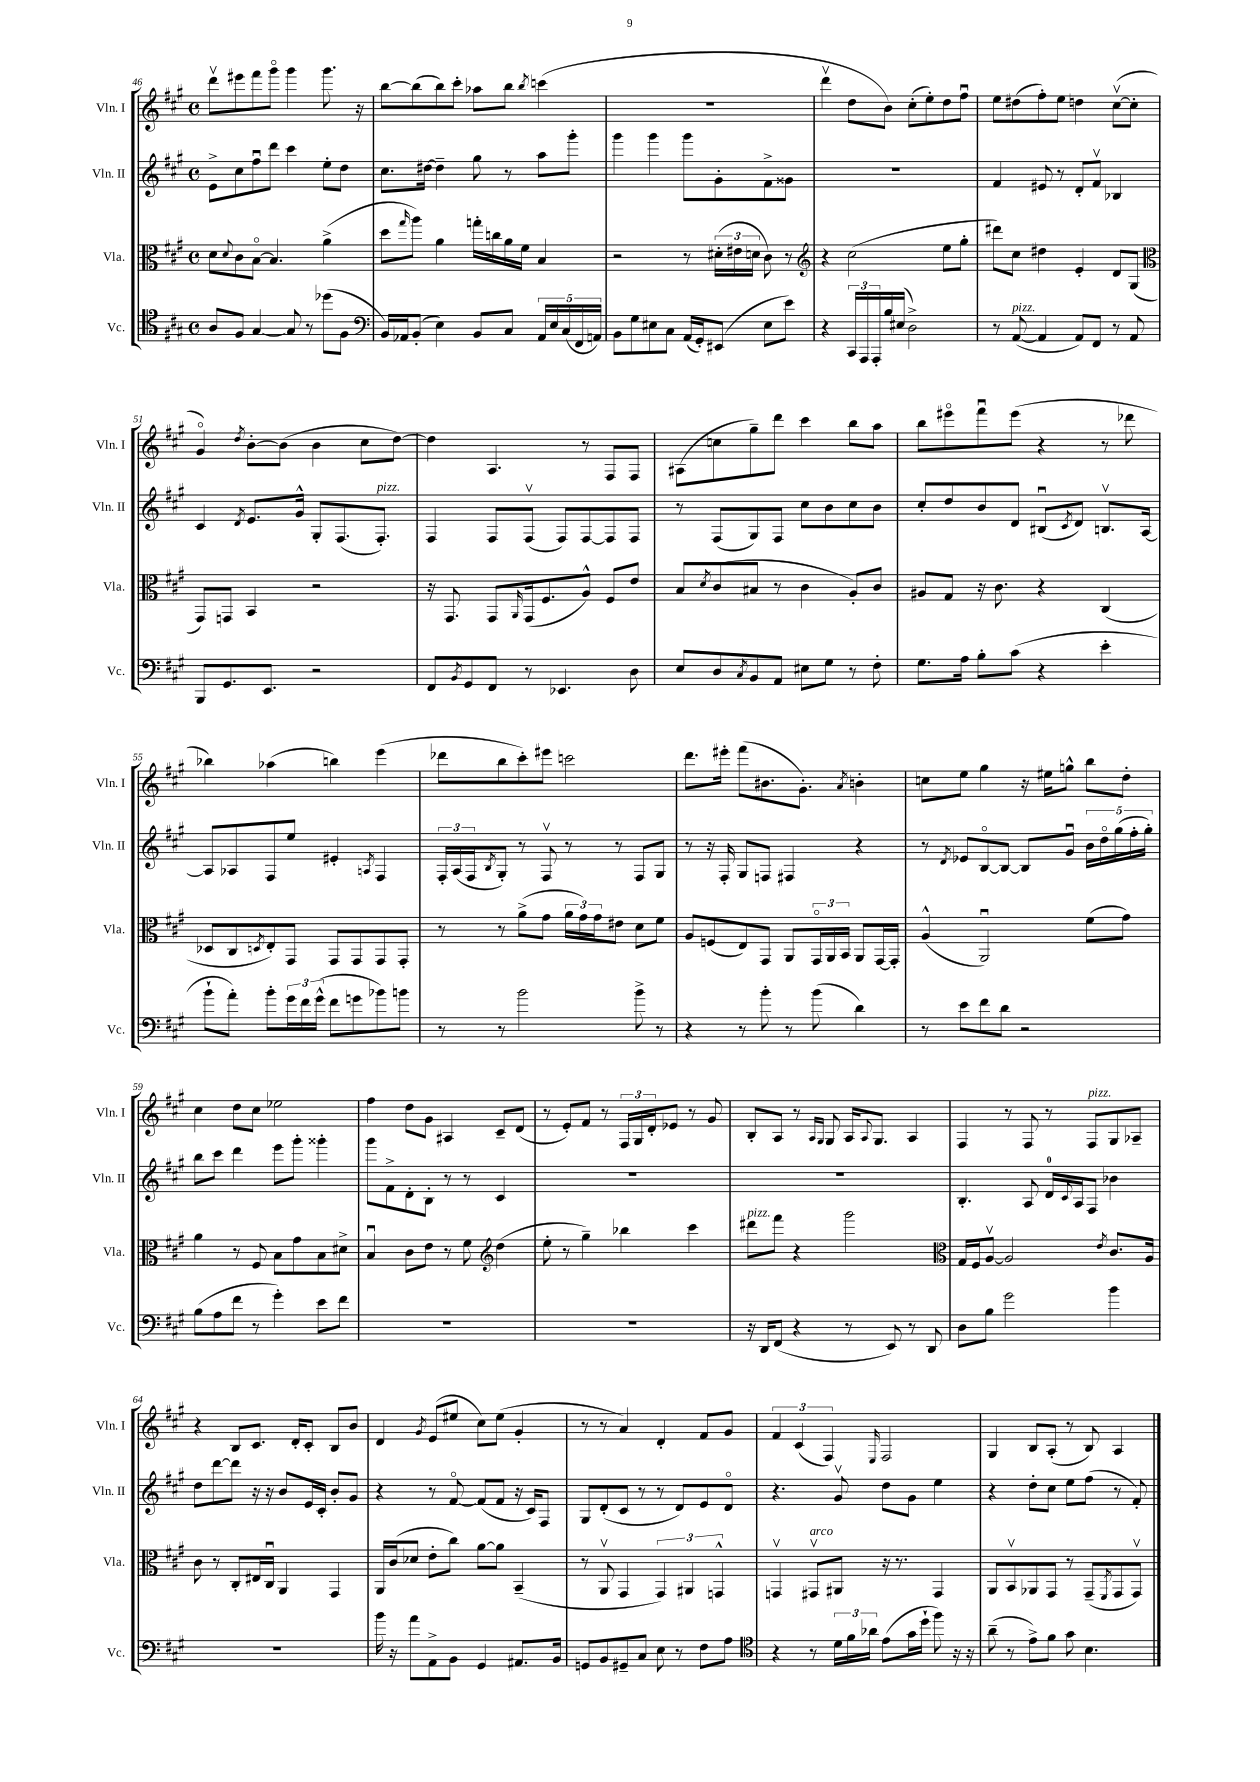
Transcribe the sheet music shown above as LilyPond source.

<<
\new StaffGroup <<
\new Staff = "s0" \with { instrumentName = "Vln. I" shortInstrumentName = "Vln. I" } {
    \clef treble \key a \major \defaultTimeSignature \time 4/4
    d'''8\upbow eis'''8 fis'''8 gis'''8\flageolet gis'''4 gis'''8. r16 |
    b''8~ b''8( b''8) cis'''8-. aes''8 b''8 \acciaccatura { b''8 } c'''4( |
    R1 |
    d'''4\upbow d''8 b'8) cis''8-.( e''8-.) d''8 fis''8\downbow |
    e''8 dis''8( fis''8-.) e''8 d''4 cis''8~\upbow( cis''8-. |
    gis'4\flageolet) \acciaccatura { d''8 } b'8~-. b'8( b'4 cis''8 d''8~) |
    d''4 a4. r8 fis8 fis8 |
    ais8( c''8 gis''8--) d'''8 cis'''4 b''8 a''8 |
    b''8 eis'''8\flageolet fis'''8\downbow eis'''8( r4 r8 des'''8 |
    bes''4) aes''4( b''4) e'''4( |
    des'''8 b''8 cis'''8-.) eis'''8 c'''2 |
    d'''8. eis'''16-. fis'''8( bis'8. gis'8.-.) \acciaccatura { a'8 } b'4-. |
    c''8 e''8 gis''4 r16 eis''16 g''8-^ b''8 d''8-. |
    cis''4 d''8 cis''8 ees''2 |
    fis''4 d''8 gis'8 ais4 cis'8-- d'8( |
    r8 e'8-.) fis'8 r8 \tuplet 3/2 { fis16 gis16 d'16-. } ees'8 r8 gis'8 |
    b8-. a8 r8 \grace { a16 gis16 } gis8 a16 \appoggiatura { a8 } gis8. a4 |
    fis4 r8 fis8 r8 fis8^\markup { \italic "pizz." } gis8 aes8-- |
    r4 b8 cis'8. d'16-. cis'8-. b8 b'8 |
    d'4 \acciaccatura { gis'8 } e'8( eis''8 cis''8) eis''8( gis'4-. |
    r8 r8 a'4) d'4-. fis'8 gis'8 |
    \tuplet 3/2 { fis'4 cis'4( fis4) } \grace { e16 } fis2 |
    gis4 b8 a8-.( r8 b8) a4 \bar "|." |
}
\new Staff = "s1" \with { instrumentName = "Vln. II" shortInstrumentName = "Vln. II" } {
    \clef treble \key a \major \defaultTimeSignature \time 4/4
    e'8-> cis''8 fis''8\downbow d'''8 cis'''4 e''8-. d''8 |
    cis''8. dis''16~ dis''4-- gis''8 r8 a''8 gis'''8-. |
    gis'''4 gis'''4 gis'''8 gis'8-. fis'8-> gisis'8 |
    R1 |
    fis'4 eis'8 r8 d'8-. fis'8\upbow bes4 |
    cis'4 \acciaccatura { d'8 } e'8. gis'16-^ gis8-. fis8.( fis8.-.^\markup { \italic "pizz." }) |
    fis4 fis8 fis8\upbow( fis8) fis8~ fis8 fis8 |
    r8 fis8( gis8) fis8 cis''8 b'8 cis''8 b'8 |
    cis''8-. d''8 b'8 d'8 bis8\downbow( \acciaccatura { cis'8 } d'8) b8.\upbow a16~ |
    a8 aes8 fis8 e''8 eis'4-. \acciaccatura { a8 } fis4 |
    \tuplet 3/2 { fis16-. a16( fis16 } \acciaccatura { b8 } gis8-.) r8 fis8\upbow r8 r8 fis8 gis8 |
    r8 r16 fis16-. gis8 f8 fis4 r4 |
    r8 \acciaccatura { d'8 } ees'8 b8~\flageolet b8~ b8 gis'8\downbow \tuplet 5/4 { b'16 d''16\flageolet gis''16( fis''16-. gis''16-.) } |
    b''8 cis'''8 d'''4 e'''8 gis'''8-. gisis'''4-. |
    gis'''8 fis'8-> d'8-. b8-. r8 r8 cis'4 |
    R1 |
    R1 |
    b4.-. a8 d'16-0 \appoggiatura { cis'8 } a16 fis8 bes'4 |
    d''8 d'''8~ d'''8 r16 r16 b'8 e'16 cis'16-. b'8-. gis'8 |
    r4 r8 fis'8~\flageolet fis'8( fis'8 r16 cis'16) fis8 |
    gis8 d'8-.( cis'8 r8 r8 d'8) e'8 d'8\flageolet |
    r4. gis'8\upbow d''8 gis'8 e''4 |
    r4 d''8-. cis''8 e''8 fis''8( r8 fis'8-.) \bar "|." |
}
\new Staff = "s2" \with { instrumentName = "Vla." shortInstrumentName = "Vla." } {
    \clef alto \key a \major \defaultTimeSignature \time 4/4
    d'8 \appoggiatura { d'8 } cis'8 b8~\flageolet b4. a'4->( |
    d''8 \grace { gis''16 } a''8) a'4 g''16-. c''16 a'16 fis'16 b4 |
    r2 r8 \tuplet 3/2 { dis'16-.( eis'16 d'16 } cis'8) r8 |
    \clef treble r4 cis''2( e''8 gis''8-. |
    dis'''8) cis''8 dis''4 e'4-. d'8 gis8( |
    \clef alto gis,8) g,8 b,4 r2 |
    r16 gis,8. gis,8 \grace { a,16 } gis,16( fis8. a8-^) fis8 e'8 |
    b8 \acciaccatura { d'8 } cis'8( bis8 r8 cis'4 a8-.) cis'8 |
    ais8 gis8 r16 cis'8. r4 cis4( |
    des8 cis8 \acciaccatura { d8 } e8-.) gis,8 gis,8 gis,8 gis,8 gis,8-. |
    r8 r8 a'8->( gis'8 \tuplet 3/2 { a'16 gis'16) gis'16 } eis'8 d'8 fis'8 |
    a8 f8( e8) gis,8 a,8 \tuplet 3/2 { gis,16\flageolet a,16 b,16 } a,8 gis,16~ gis,16-. |
    a4-^( a,2\downbow) fis'8( gis'8) |
    a'4 r8 fis8 b8 gis'8 b8 dis'8-> |
    b4\downbow cis'8 e'8 r8 fis'8 \clef treble d''4( |
    e''8-. r8 gis''4--) bes''4 cis'''4 |
    dis'''8^\markup { \italic "pizz." } fis'''8 r4 gis'''2 |
    \clef alto gis16 fis16 a8~\upbow a2 \acciaccatura { e'8 } cis'8. a16 |
    cis'8 r8 cis8-. eis16 cis16\downbow a,4 gis,4 |
    a,16 cis'16( des'8 e'8-. cis''8) a'8~ a'8 b,4--( |
    r8 a,8\upbow gis,4 \tuplet 3/2 { gis,4) ais,4 g,4-^ } |
    g,4\upbow gis,8\upbow^\markup { \italic "arco" } ais,8 r16 r8. gis,4 |
    a,8 b,8\upbow aes,8 gis,8 r8 gis,8--( \acciaccatura { fis,8 } gis,8 gis,8\upbow) \bar "|." |
}
\new Staff = "s3" \with { instrumentName = "Vc." shortInstrumentName = "Vc." } {
    \clef tenor \key a \major \defaultTimeSignature \time 4/4
    a8 fis8 gis4~ gis8 r8 des''8( fis8 |
    \clef bass b,16) aes,16 b,8-.( e4) b,8 cis8 \tuplet 5/4 { aes,16 e16 cis16( fis,16 a,16) } |
    b,8 gis8 eis8 cis8 a,16( gis,16-.) eis,8( eis8 e'8) |
    r4 \tuplet 3/2 { cis,16 a,,16 a,,16-. } b16 eis16( d2->) |
    r8 a,8~^\markup { \italic "pizz." }( a,4 a,8) fis,8 r8 a,8 |
    b,,8 gis,8. e,8. r2 |
    fis,8 \acciaccatura { b,8 } gis,8 fis,8 r8 ees,4. d8 |
    e8 d8 \acciaccatura { cis8 } b,8 a,8 eis8 gis8 r8 fis8-. |
    gis8. a16 b8-. cis'8( r4 e'4-. |
    b'8-! a'8-.) b'8-. \tuplet 3/2 { gis'16 fis'16 gis'16-^( } fis'8 g'8 bes'8) b'8 |
    r8 r8 b'2 b'8-> r8 |
    r4 r8 b'8-. r8 b'8( d'4) |
    r8 e'8 fis'8 d'8 r2 |
    b8( a8 fis'8 r8 gis'4-.) e'8 fis'8 |
    R1 |
    R1 |
    r16 d,16 fis,8( r4 r8 e,8) r8 d,8 |
    d8 b8 gis'2 b'4 |
    R1 |
    b'16 r16 a'8 a,8-> b,8 gis,4 ais,8. b,16 |
    g,8 b,8 gis,8-- cis8 e8 r8 fis8 a8 |
    \clef tenor r4 r8 \tuplet 3/2 { d'16 fis'16 aes'16 } e'8( gis'16 d''16-! fis''8) r16 r16 |
    a'8--( r8 e'8->) fis'8 gis'8 b4. \bar "|." |
}
>>
>>
\layout { \context { \Score currentBarNumber = #46 } }
